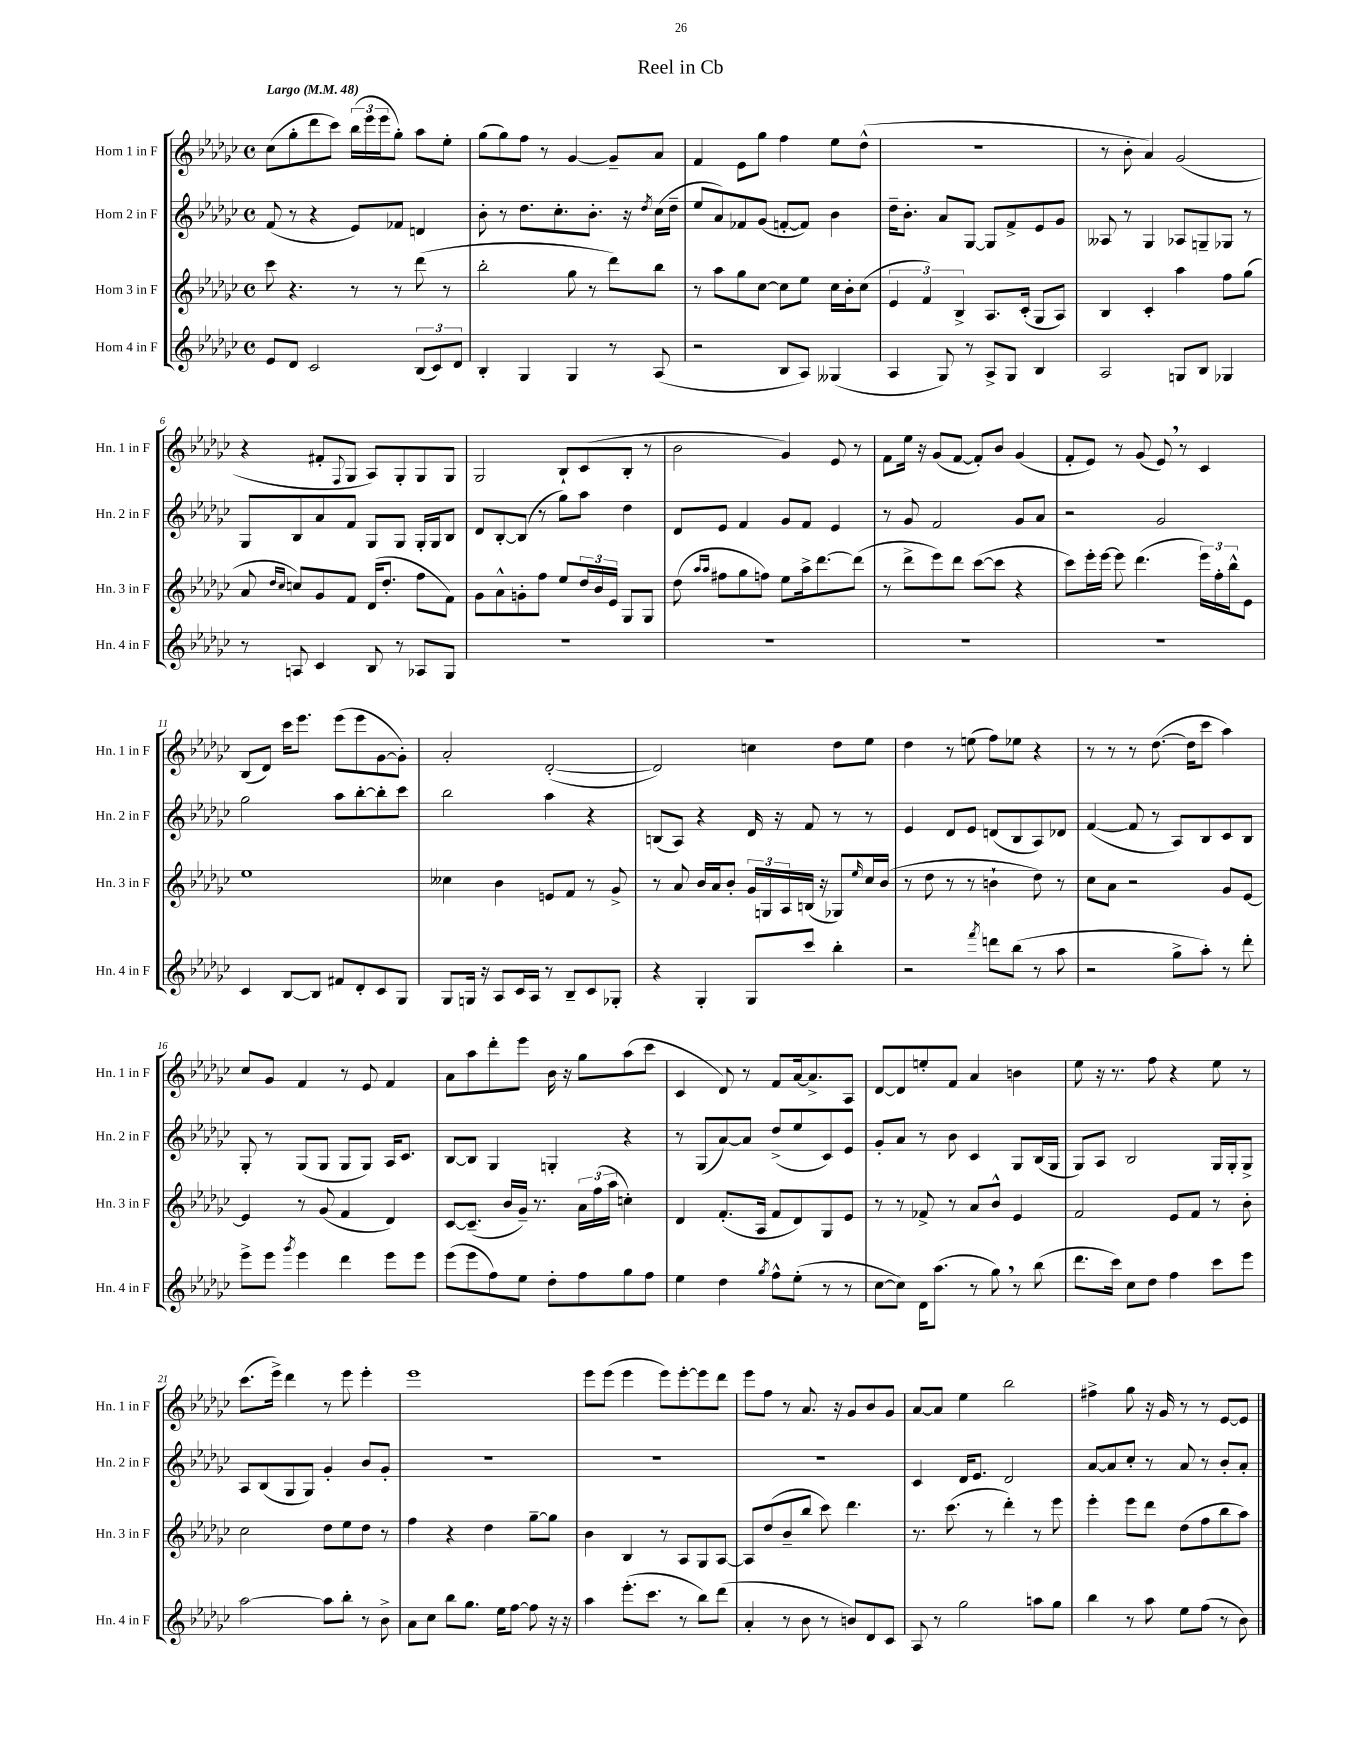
\header { title = "Reel in Cb" }
<<
\new StaffGroup <<
\new Staff = "s0" \with { instrumentName = "Horn 1 in F" shortInstrumentName = "Hn. 1 in F" } {
    \clef treble \key ges \major \defaultTimeSignature \time 4/4 \tempo "Largo" 4 = 48
    ces''8( ges''8-. des'''8 ces'''8) \tuplet 3/2 { bes''16( ees'''16 ees'''16 } ges''8-.) aes''8 ees''8-. |
    ges''8( ges''8) f''8 r8 ges'4~ ges'8-- aes'8 |
    f'4 ees'8 ges''8 f''4 ees''8 des''8-^( |
    R1 |
    r8 bes'8-. aes'4) ges'2( |
    r4 fis'8-. \appoggiatura { f8 } ges8 aes8) ges8-. ges8 ges8 |
    ges2 bes8-! ces'8( bes8-. r8 |
    bes'2 ges'4) ees'8 r8 |
    f'8 ees''16 r16 ges'8( f'8~ f'8-.) bes'8 ges'4( |
    f'8-. ees'8) r8 ges'8( ees'8) \breathe r8 ces'4 |
    bes8( des'8) ces'''16 ees'''8. ees'''8( ees'''8 ges'8~ ges'8-.) |
    aes'2-. des'2~-.( |
    des'2) c''4 des''8 ees''8 |
    des''4 r8 e''8( f''8) ees''8 r4 |
    r8 r8 r8 des''8.~( des''16 ces'''8 aes''4) |
    ces''8 ges'8 f'4 r8 ees'8 f'4 |
    aes'8 aes''8 des'''8-. ees'''8 bes'16 r16 ges''8 aes''8( ces'''8 |
    ces'4 des'8) r8 f'8 aes'16~ aes'8.-> aes8 |
    des'8~ des'8 e''8-. f'8 aes'4 b'4 |
    ees''8 r16 r8. f''8 r4 ees''8 r8 |
    ces'''8.( ees'''16->) des'''4 r8 ees'''8 ees'''4-. |
    ees'''1 |
    ees'''8 ees'''8( ees'''4 ees'''8) ees'''8~-. ees'''8 des'''8 |
    ees'''8 f''8 r8 aes'8. r16 ges'8 bes'8 ges'8 |
    aes'8~ aes'8 ees''4 bes''2 |
    fis''4-> ges''8 r16 ges'16 r8 r8 ees'8~ ees'8 \bar "|." |
}
\new Staff = "s1" \with { instrumentName = "Horn 2 in F" shortInstrumentName = "Hn. 2 in F" } {
    \clef treble \key ges \major \defaultTimeSignature \time 4/4
    f'8( r8 r4 ees'8) fes'8 d'4 |
    bes'8-. r8 des''8. ces''8.-. bes'8.-. r16 \acciaccatura { des''8 } ces''16( des''16-- |
    ees''8 aes'8) fes'8 ges'8( f'8~-. f'8) bes'4 |
    des''16-- bes'8.-. aes'8 ges8~ ges8 f'8-> ees'8 ges'8 |
    aeses8 r8 ges4 aes8 g8-- ges8 r8 |
    ges8 bes8 aes'8 f'8 ges8 ges8 ges16-. ges16 bes8 |
    des'8 bes8~-. bes8( r8 ges''8) aes''8 des''4 |
    des'8 ees'8 f'4 ges'8 f'8 ees'4 |
    r8 ges'8 f'2 ges'8 aes'8 |
    r2 ges'2 |
    ges''2 aes''8 bes''8~-. bes''8-. ces'''8 |
    bes''2 aes''4 r4 |
    b8( aes8) r4 des'16 r16 f'8 r8 r8 |
    ees'4 des'8 ees'8 d'8( bes8 aes8) des'8 |
    f'4~( f'8 r8 aes8) bes8 ces'8 bes8 |
    ges8-. r8 ges8( ges8 ges8 ges8) aes16 ces'8. |
    bes8~ bes8 ges4 g4-. r4 |
    r8 ges8( aes'8~) aes'8 des''8->( ees''8 ces'8) ees'8 |
    ges'8-. aes'8 r8 bes'8 ces'4 ges8 bes16( ges16 |
    ges8) aes8 bes2 ges16 ges16-. ges8-> |
    aes8 bes8( ges8 ges8) ges'4-. bes'8 ges'8-. |
    R1 |
    R1 |
    R1 |
    ces'4 des'16 ees'8. des'2 |
    aes'8~ aes'8 ces''8-. r8 aes'8 r8 bes'8-. aes'8-. \bar "|." |
}
\new Staff = "s2" \with { instrumentName = "Horn 3 in F" shortInstrumentName = "Hn. 3 in F" } {
    \clef treble \key ges \major \defaultTimeSignature \time 4/4
    ces'''8 r4. r8 r8 des'''8( r8 |
    bes''2-. ges''8 r8 des'''8) bes''8 |
    r8 aes''8 ges''8 ces''8~ ces''8 ees''8 ces''16 bes'16-. ces''8( |
    \tuplet 3/2 { ees'4 f'4) bes4-> } aes8. ces'16-.( ges8 aes8) |
    bes4 ces'4-. aes''4 f''8 ges''8( |
    aes'8 \grace { des''16 ces''16 } c''8) ges'8 f'8 des'16( des''8.-. f''8 f'8) |
    ges'8 aes'8-^ g'8-. f''8 ees''8 \tuplet 3/2 { des''16 bes'16 ees'16 } ges8 ges8 |
    des''8( \grace { aes''16 aes''16 } fis''8 ges''8 f''8) ees''8 aes''16-> des'''8.~ des'''8( |
    r8 des'''8-> ees'''8) des'''8 ces'''8~( ces'''8 r4 |
    ces'''8) ees'''16-. ees'''16~ ees'''8 des'''4.( \tuplet 3/2 { ees'''16) f''16-. bes''16-^ } ees'8 |
    ees''1 |
    ceses''4 bes'4 e'8 f'8 r8 ges'8-> |
    r8 aes'8 bes'16 aes'16 bes'8-. \tuplet 3/2 { ges'16 g16 aes16 } b16( r16 ges8) \grace { ees''16 } ces''16 bes'16( |
    r8 des''8 r8 r8 b'4-! des''8) r8 |
    ces''8 aes'8 r2 ges'8 ees'8~ |
    ees'4 r8 ges'8( f'4 des'4) |
    ces'8~ ces'8.--( bes'16 ges'16--) r8. \tuplet 3/2 { aes'16 f''16( aes''16 } c''4-.) |
    des'4 f'8.-.( aes16 f'8 des'8) ges8 ees'8 |
    r8 r8 fes'8-> r8 aes'8 bes'8-^ ees'4 |
    f'2 ees'8 f'8 r8 bes'8-. |
    ces''2 des''8 ees''8 des''8 r8 |
    f''4 r4 des''4 ges''8~-- ges''8 |
    bes'4 bes4 r8 aes8 ges8 aes8~ |
    aes8 des''8( bes'8-- bes''8 ces'''8) des'''4. |
    r8. ces'''8.( r8 des'''4-.) r8 ees'''8 |
    ees'''4-. ees'''8 des'''8 des''8( f''8 bes''8 aes''8) \bar "|." |
}
\new Staff = "s3" \with { instrumentName = "Horn 4 in F" shortInstrumentName = "Hn. 4 in F" } {
    \clef treble \key ges \major \defaultTimeSignature \time 4/4
    ees'8 des'8 ces'2 \tuplet 3/2 { bes8( ces'8) des'8 } |
    bes4-. ges4 ges4 r8 aes8( |
    r2 bes8 aes8) geses4( |
    aes4 ges8) r8 aes8-> ges8 bes4 |
    aes2 g8 bes8 ges4 |
    r8 a8 ces'4 bes8 r8 aes8 ges8 |
    R1 |
    R1 |
    R1 |
    R1 |
    ces'4 bes8~ bes8 fis'8 des'8-. ces'8 ges8 |
    ges8 g16 r16 aes8 ces'16 aes16 r8 bes8-- ces'8 ges8-. |
    r4 ges4-. ges8 ces'''8 bes''4-. |
    r2 \acciaccatura { f'''8 } d'''8 bes''8( r8 aes''8 |
    r2 ges''8-> aes''8-.) r8 des'''8-. |
    ees'''8-> ees'''8 \acciaccatura { ges'''8 } ees'''4 des'''4 ees'''8 ees'''8 |
    ees'''8( ees'''8 f''8) ees''8 des''8-. f''8 ges''8 f''8 |
    ees''4 des''4 \acciaccatura { ges''8 } f''8-^ ees''8-.( r8 r8 |
    ces''8~ ces''8) des'16 aes''8.( r8 ges''8) \breathe r8 bes''8( |
    des'''8. ces'''16) ces''8 des''8 f''4 ces'''8 ees'''8 |
    aes''2~ aes''8 bes''8-. r8 bes'8-> |
    aes'8 ces''8 bes''8 ges''8. ees''16 f''8~ f''8 r16 r16 |
    aes''4 ees'''8.-.( ces'''8. r8 bes''8) des'''8( |
    aes'4-. r8 bes'8 r8 b'8) des'8 ces'8 |
    aes8 r8 ges''2 a''8 ges''8 |
    bes''4 r8 aes''8 ees''8 f''8( r8 bes'8) \bar "|." |
}
>>
>>
